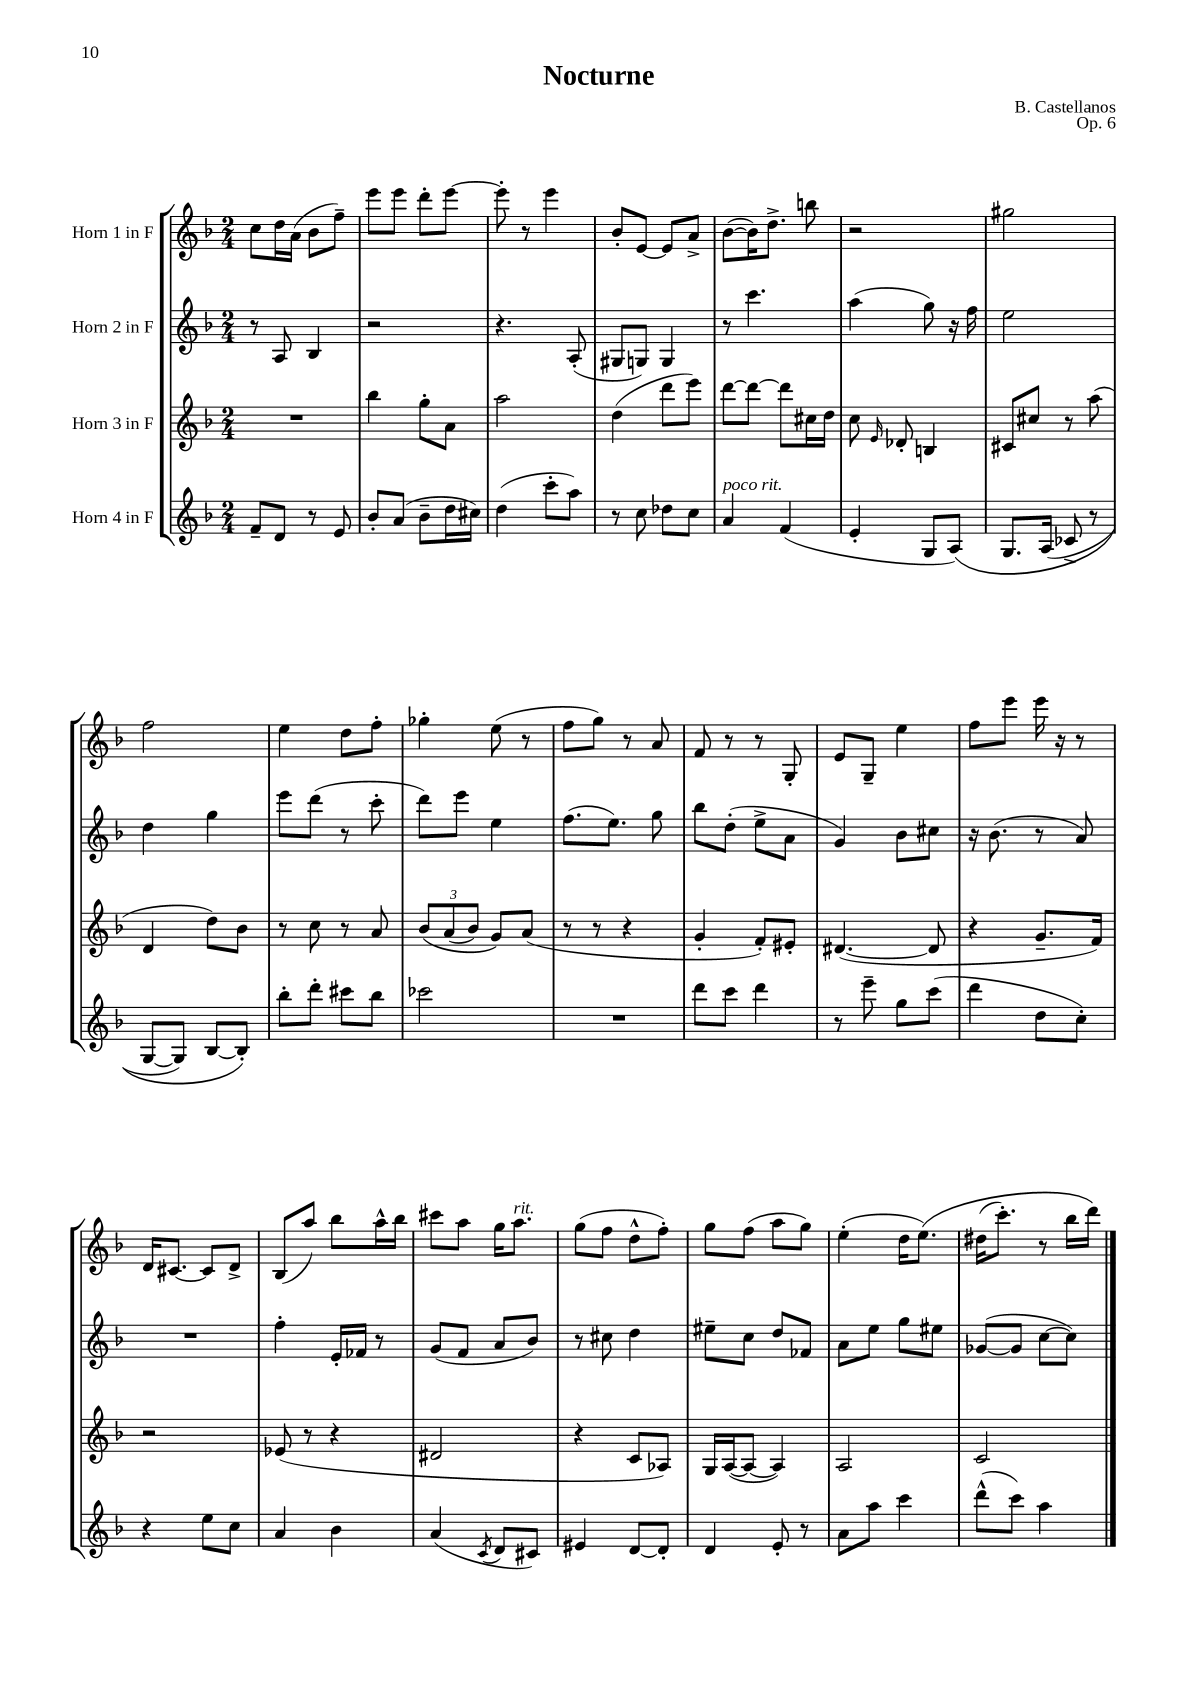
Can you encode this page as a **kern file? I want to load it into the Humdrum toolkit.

**kern	**kern	**kern	**kern
*staff4	*staff3	*staff2	*staff1
*clefG2	*clefG2	*clefG2	*clefG2
*k[b-]	*k[b-]	*k[b-]	*k[b-]
*M2/4	*M2/4	*M2/4	*M2/4
8f~/L	2r	8r	8cc\L
8d/J	.	8A/	16dd\L
.	.	.	(16a\JJ
8r	.	4B-/	8b-\L
8e/	.	.	8ff~\J)
=	=	=	=
8b-'/L	4bb-\	2r	8eee\L
(8a/J	.	.	8eee\J
8b-~\L	8gg'\L	.	8ddd'\L
16dd\L	8a\J	.	[8eee\J
16cc#\JJ)	.	.	.
=	=	=	=
(4dd\	2aa\	4.r	8eee'\]
.	.	.	8r
8ccc'\L	.	.	4eee\
8aa\J)	.	(8A'/	.
=	=	=	=
8r	(4dd\	8G#/L	8b-'/L
8cc\	.	8G/J)	[8e/J
8dd-\L	8ddd\L	4G/	8e/]L
8cc\J	8eee\J)	.	8a^/J
=	=	=	=
4a/	[8ddd\L	8r	([8b-\L
.	8ddd\_J	4.ccc\	16b-\]K)
.	.	.	8.dd^\J
(4f/	8ddd\]L	.	.
.	16cc#\L	.	8bb\
.	16dd\JJ	.	.
=	=	=	=
4e'/	8cc\	(4aa\	2r
.	16qqe/	.	.
.	8d-'/	.	.
8G/L	4B/	8gg\)	.
&(8A/J)	.	16r	.
.	.	16ff\	.
=	=	=	=
8.G/L	8c#/L	2ee\	2gg#\
.	8cc#/J	.	.
(16A/Jk	.	.	.
8c-^/	8r	.	.
8r	(8aa\	.	.
=	=	=	=
[8G/L	4d/	4dd\	2ff\
8G/]J)	.	.	.
[8B-/L	8dd\L)	4gg\	.
8B-'/]J&)	8b-\J	.	.
=	=	=	=
8bb-'\L	8r	8eee\L	4ee\
8ddd'\J	8cc\	(8ddd\J	.
8ccc#\L	8r	8r	8dd\L
8bb-\J	8a/	8ccc'\	8ff'\J
=	=	=	=
2ccc-\	&(12b-/L	8ddd\L)	4gg-'\
.	(12a/	.	.
.	.	8eee\J	.
.	12b-/J)	.	.
.	8g/L&)	4ee\	(8ee\
.	(8a/J	.	8r
=	=	=	=
2r	8r	(8.ff\L	8ff\L
.	8r	.	8gg\J)
.	.	8.ee\J)	.
.	4r	.	8r
.	.	8gg\	8a/
=	=	=	=
8ddd\L	4g'/	8bb-\L	8f/
8ccc\J	.	(8dd'\J	8r
4ddd\	8f'/L)	8ee^\L	8r
.	8e#'/J	8a\J	8G'/
=	=	=	=
8r	([4.d#/	4g/)	8e/L
8eee~\	.	.	8G~/J
8gg\L	.	8b-\L	4ee\
(8ccc\J	8d#/]	8cc#\J	.
=	=	=	=
4ddd\	4r	16r	8ff\L
.	.	(8.b-\	.
.	.	.	8eee\J
8dd\L	8.g~/L	8r	16eee\
.	.	.	16r
8cc'\J)	.	8a/)	8r
.	16f/Jk)	.	.
=	=	=	=
4r	2r	2r	16d/LK
.	.	.	[8.c#/J
8ee\L	.	.	8c#/]L
8cc\J	.	.	8d^/J
=	=	=	=
4a/	(8e-/	4ff'\	(8B-/L
.	8r	.	8aa/J)
4b-\	4r	16e'/LL	8bb-\L
.	.	16f-/JJ	.
.	.	8r	16aa^^\L
.	.	.	16bb-\JJ
=	=	=	=
(4a/	2d#/	(8g/L	8ccc#\L
.	.	8f/J	8aa\J
8qc/	.	.	.
8d/L	.	8a/L	16gg\LK
.	.	.	8.aa\J
8c#/J)	.	8b-/J)	.
=	=	=	=
4e#/	4r	8r	(8gg\L
.	.	8cc#\	8ff\J
[8d/L	8c/L	4dd\	8dd^^\L
8d'/]J	8A-/J)	.	8ff'\J)
=	=	=	=
4d/	16G/LL	8ee#~\L	8gg\L
.	([16A/J	.	.
.	8A/_J	8cc\J	(8ff\J
8e'/	4A/])	8dd/L	8aa\L
8r	.	8f-/J	8gg\J)
=	=	=	=
8a\L	2A/	8a\L	(4ee'\
8aa\J	.	8ee\J	.
4ccc\	.	8gg\L	16dd\LK
.	.	.	&(8.ee\J)
.	.	8ee#\J	.
=	=	=	=
(8ddd^^\L	2c/	([8g-/L	(16dd#\LK
.	.	.	8.ccc'\J)
8ccc\J)	.	8g-/]J	.
4aa\	.	[8cc\L	8r
.	.	8cc\]J)	16bb-\LL
.	.	.	16ddd\JJ&)
==	==	==	==
*-	*-	*-	*-
